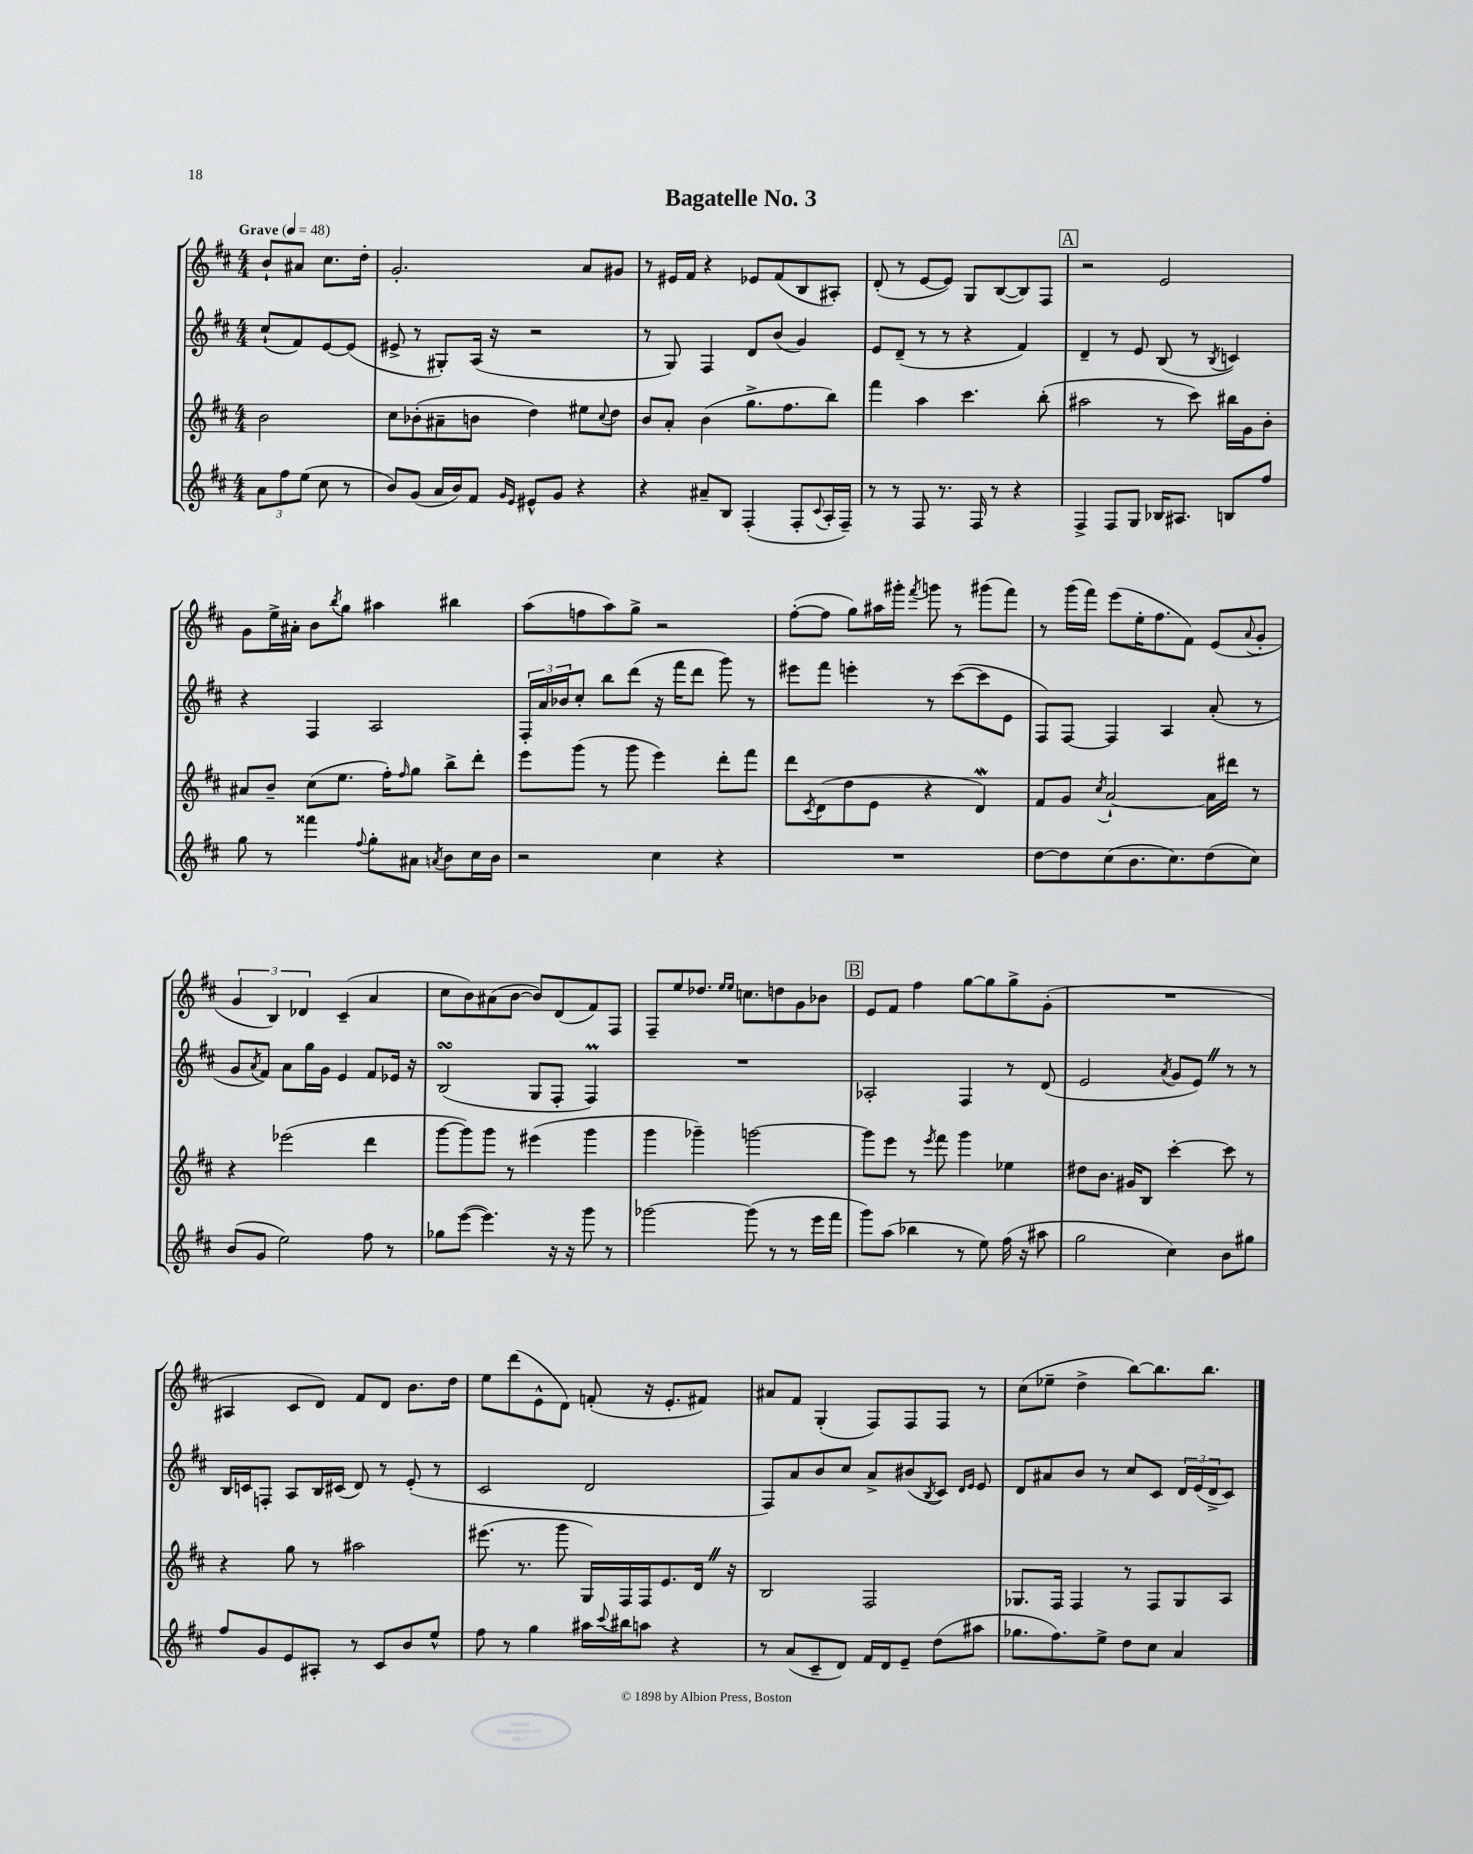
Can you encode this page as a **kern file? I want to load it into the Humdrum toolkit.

**kern	**kern	**kern	**kern
*staff4	*staff3	*staff2	*staff1
*clefG2	*clefG2	*clefG2	*clefG2
*k[f#c#]	*k[f#c#]	*k[f#c#]	*k[f#c#]
*M4/4	*M4/4	*M4/4	*M4/4
*MM48	*MM48	*MM48	*MM48
12a\L	2b\	(8cc#`/L	8b`/L
12ff#\	.	.	.
.	.	8f#/)	8a#/J
(12ee\J	.	.	.
8cc#\	.	[8e/	8.cc#\L
8r	.	(8e/]J	.
.	.	.	16dd'\Jk
=	=	=	=
8b/L)	8cc#\L	8e#^/	2.g'/
(8g/J	(8b-'\	8r	.
16a/LL	8a#~\	8G#'/L)	.
16b/J)	.	.	.
8f#/J	8b\J	(16A/Jk	.
.	.	16r	.
16qqg/LL	.	.	.
16qqe/JJ	.	.	.
8e#^^/L	4dd\)	2r	.
8g/J	.	.	.
4r	8ee#\L	.	8a/L
.	8qqcc#/	.	.
.	8dd\J	.	8g#/J
=	=	=	=
4r	8b/L	8r	8r
.	8a'/J	8G/)	16e#/LL
.	.	.	16f#/JJ
8a#~/L	(4b\	4F#/	4r
8B/J	.	.	.
(4F#'/	8.gg^\L	8d/L	8e-/L
.	.	(8b/J	(8f#/
.	8.ff#\	.	.
8F#'/L	.	4g/)	8B/
8qqc#/	.	.	.
16A'/L	8bb\J)	.	8A#'/J)
16F#~/JJ)	.	.	.
=	=	=	=
8r	4fff#\	8e/L	(8d'/
8r	.	(8d~/J	8r
8F#/	4aa\	8r	[8e/L
8.r	.	8r	8e/]J)
.	4.ccc#\	4r	8G/L
16F#/	.	.	.
8r	.	.	([8B/
4r	.	4f#/)	8B/])
.	(8bb'\	.	8F#/J
=	=	=	=
4F#^/	2aa#\	4d~/	2r
8F#/L	.	8r	.
8G/J	.	8e/	.
16B-/LK	8r	(8B/	2e/
8.A#/J	.	.	.
.	8ccc#\)	8r	.
.	.	8qB/	.
8B/L	16bb#\LL	4c/)	.
.	16g\J	.	.
8ff#/J	8b'\J	.	.
=	=	=	=
8gg\	8a#/L	4r	8g\L
8r	8b~/J	.	16ee^\L
.	.	.	16a#'\JJ
4fff##\	(8cc#\L	4F#/	8b\L
.	.	.	8qbb/
.	8.ee\J	.	8gg\J
8qqff#/	.	.	.
8gg'\L	.	2A/	4aa#\
.	16ff#'\LK)	.	.
.	16qqff#/	.	.
8a#\J	8gg\J	.	.
8qa/	.	.	.
8b\L	8bb^\L	.	4bb#\
16cc#\L	8ddd'\J	.	.
16b\JJ	.	.	.
=	=	=	=
2r	8eee\L	24F#'/LL	(8aa\L
.	.	24a/	.
.	.	24b-/J	.
.	(8ggg\J	8cc#'/J	8ff\
.	8r	8bb\L	8aa\)
.	8ggg\	(8ddd\J	8gg^\J
4cc#\	4eee\)	16r	2r
.	.	16fff#\LK	.
.	.	8ddd\J	.
4r	8ddd'\L	8ggg\)	.
.	8fff#\J	8r	.
=	=	=	=
1r	8ddd\L	8eee#\L	([8ff#'\L
.	8qc#/	.	.
.	(8d\	8fff#\J	8ff#\]J
.	8dd\	4eee'\	8gg\L)
.	8e\J	.	16aa#\L
.	.	.	16ggg#'\JJ
.	.	.	8qfff#/
.	4r	8r	8ggg\
.	.	([8ccc#\L	8r
.	4d/)	8ccc#\]	(8ggg#\L
.	.	8e\J	8fff#\J)
=	=	=	=
[8dd\L	8f#/L	8F#/L)	8r
8dd\]	8g/J	[8F#/J	(16ggg\LL
.	.	.	16fff#\JJ)
.	8qcc#/	.	.
(8cc#\	[2a`/	4F#/]	(8eee\L
8.b\	.	.	16ee'\K
.	.	.	8.ff#\
.	.	4A/	.
8.cc#\)	.	.	.
.	.	.	8f#\J)
(8dd\	16a\]LL	(8a'/	(8e/L
.	16ddd#\JJ	.	.
.	.	.	8qqa/
8cc#\J)	8r	8r	8g'/J
=	=	=	=
(8b/L	4r	8g/L	6g/
.	.	8qa/	.
8g/J	.	8f#/J)	.
.	.	.	6B/)
2ee\)	(2eee-\	8a\L	.
.	.	.	6d-/
.	.	16gg\L	.
.	.	16g\JJ	.
.	.	4e/	(4c#~/
8ff#\	4ddd\	8f#/L	4a/
8r	.	16e-/Jk	.
.	.	16r	.
=	=	=	=
8gg-\L	[8ggg\L	(2B/	8cc#\L
([8eee\J	8ggg\])	.	8b\)
4.eee\])	8ggg\J	.	(8a#\
.	8r	.	[8b\J
.	(4eee#\	8G/L	8b/]L)
16r	.	8F#'/J	(8d/
16r	.	.	.
8ggg\	4ggg\	4F#/)	8f#/)
8r	.	.	8F#/J
=	=	=	=
[2ggg-\	4ggg\	1r	8F#~/L
.	.	.	8ee/
.	4ggg-~\)	.	8.dd-/J
.	.	.	16qqee/LL
.	.	.	16qqee/JJ
.	.	.	8.cc\L
(8ggg-\]	[2ggg\	.	.
8r	.	.	8dd\
8r	.	.	8g\
16eee\LL	.	.	8b-\J
16fff#\JJ	.	.	.
=	=	=	=
8ggg\L)	8ggg\]L	2A-'/	8e/L
(8aa\J	8eee\J	.	8f#/J
4bb-\	8r	.	4ff#\
.	8qeee/	.	.
.	8fff#\	.	.
8r	4ggg\	4F#/	[8gg\L
8ee\)	.	.	8gg\]
(16ff#\	4ee-\	8r	8gg^\
16r	.	.	.
8aa#\	.	(8d/	(8g'\J
=	=	=	=
2gg\	8dd#\L	2e/	1r
.	8.b\J	.	.
.	16g#/LK	.	.
.	8B/J	.	.
.	.	8qa/	.
4cc#\)	[4ccc#'\	8g/L	.
.	.	8e/J)	.
8b\L	8ccc#\]	8r	.
8gg#\J	8r	8r	.
=	=	=	=
8ff#/L	4r	16B/LL	4A#/
.	.	16c/J	.
8g/	.	8F'/J	.
8e/	8gg\	8A/L	8c#/L
8A#'/J	8r	16B/L	8d/J)
.	.	(16c#/JJ	.
8r	2aa#\	8d/)	8f#/L
8c#/L	.	8r	8d/J
8b/	.	(8e'/	8.b\L
8ee^^/J	.	8r	.
.	.	.	16dd\Jk
=	=	=	=
8ff#\	(8.eee#\	2c#/	8ee\L
8r	.	.	(8ddd\
.	8.r	.	.
4gg\	.	.	8e^^\
.	8ggg\	.	8d\J)
16aa#\LL	16G/LL)	2d/	(8f'/
8qqccc#/	.	.	.
16bb#\J	16F#/	.	.
8aa\J	16F#/J	.	16r
.	8.e/	.	8.e'/L
4r	.	.	.
.	16d/Jk	.	8f#/J)
.	16r	.	.
=	=	=	=
8r	2B/	8F#/L)	8a#/L
(8a/L	.	8a/	8f#/J
8c#~/	.	8b/	(4G'/
8d/J)	.	8cc#/J	.
16f#/LL	2F#/	8a^/L	8F#/L)
16d/J	.	.	.
8e~/J	.	(8b#/	8F#/
.	.	8qB/	.
(8dd\L	.	8c#/J)	8F#/J
.	.	16qqd/LL	.
.	.	16qqe/JJ	.
8aa#\J	.	8e/	8r
=	=	=	=
8.gg-\L	8.G-/L	8d/L	(8cc#\L
.	.	8a#/	8ee-~\J
8.ff#\)	16F#/Jk	.	.
.	4F#/	8b/J	4dd^\
8ee^\J	.	8r	.
8dd\L	8r	8cc#/L	[8bb\L)
8cc#\J	8F#/L	8c#/J	8.bb\]
4a/	8G-/	24d/LL	.
.	.	(24e/	.
.	.	.	8.bb\J
.	.	24d^/J	.
.	8A/J	8c#/J)	.
==	==	==	==
*-	*-	*-	*-
